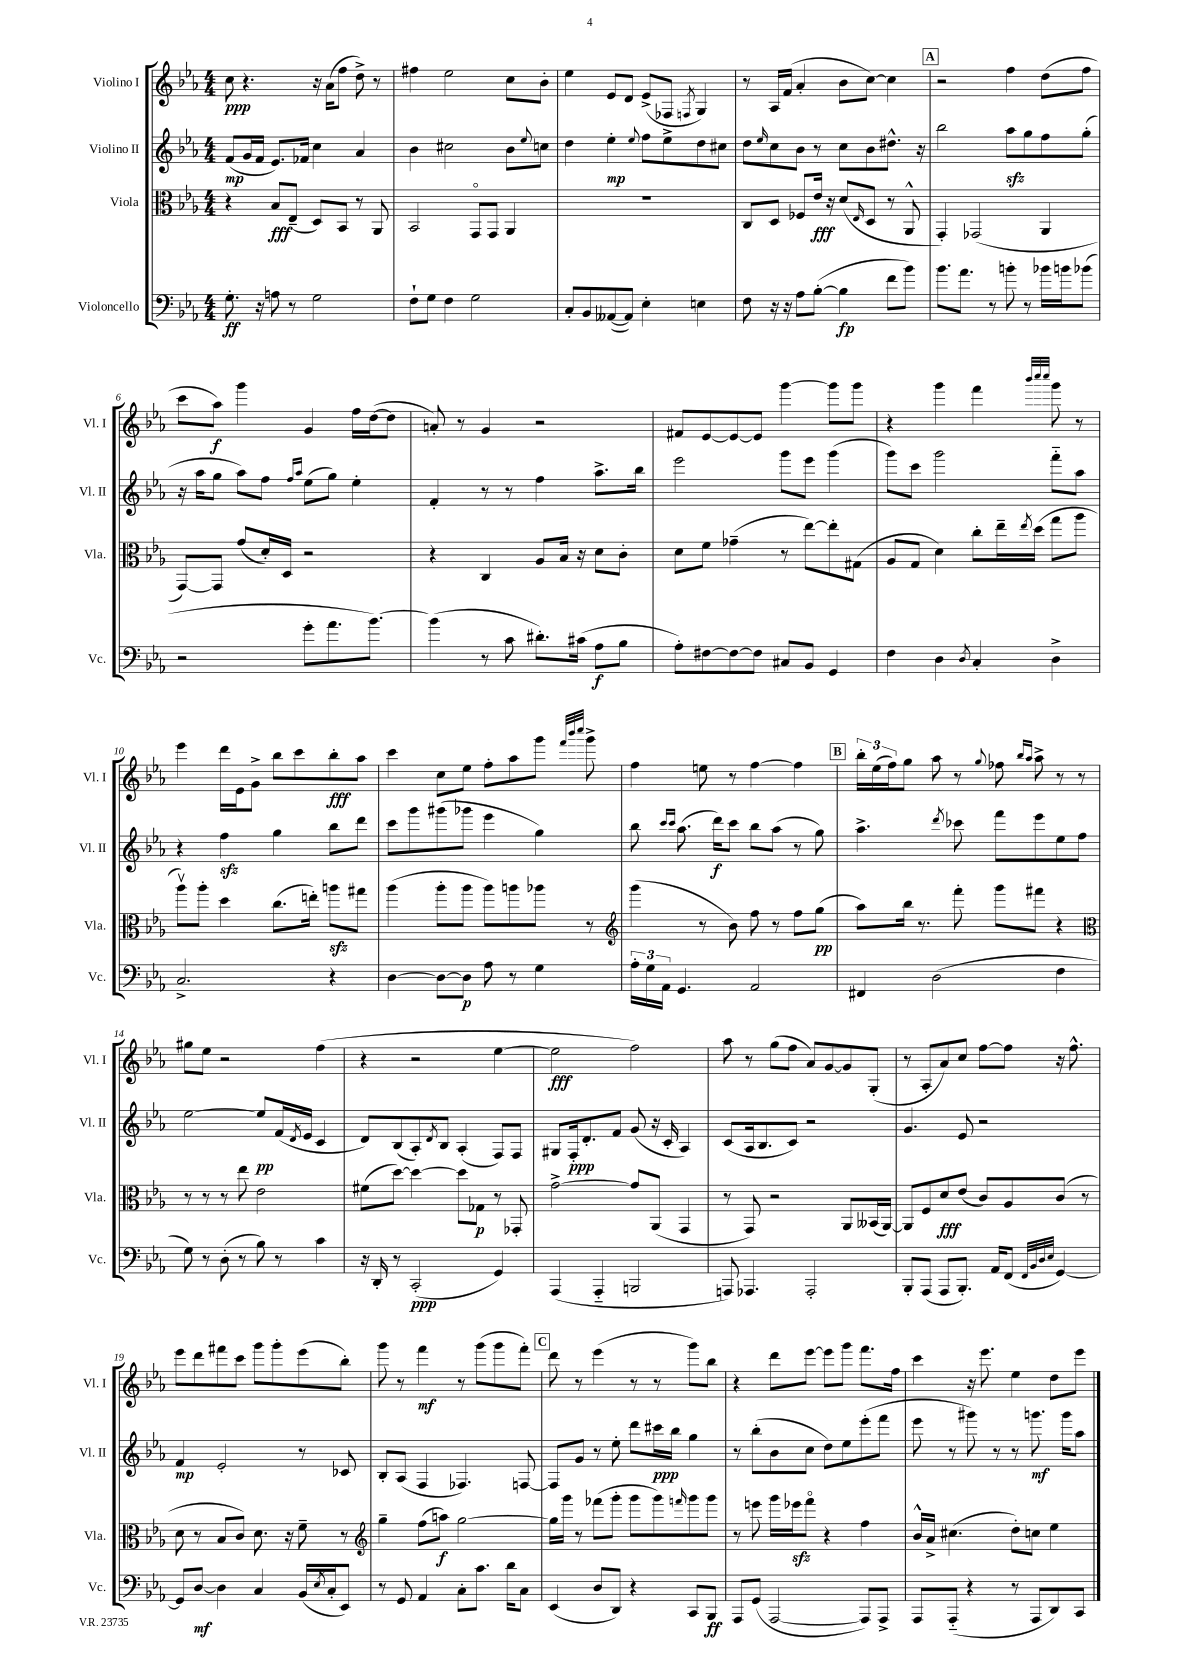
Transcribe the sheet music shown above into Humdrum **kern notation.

**kern	**kern	**kern	**kern
*staff4	*staff3	*staff2	*staff1
*clefF4	*clefC3	*clefG2	*clefG2
*k[b-e-a-]	*k[b-e-a-]	*k[b-e-a-]	*k[b-e-a-]
*M4/4	*M4/4	*M4/4	*M4/4
8.G'	4r	(8f	8cc
.	.	16g	4.r
16r	.	16f	.
8A	8B-	8.e-)	.
8r	(8E-~	.	.
.	.	16f-	.
2G	8D)	4cc	16r
.	.	.	(16a-
.	8BB-	.	8ff
.	8r	4a-	8dd^)
.	8AA-	.	8r
=	=	=	=
8F`	2BB-	4b-	4ff#
8G	.	.	.
4F	.	2cc#	2ee-
2G	8GGo	.	.
.	8GG	.	.
.	4AA-	8b-	8cc
.	.	8qqee-	.
.	.	8cc	8b-'
=	=	=	=
8C'	1r	4dd	4ee-
8BB-	.	.	.
([8AA--	.	4ee-'	8e-
8AA--])	.	.	8d
.	.	8qqee-	.
4E-'	.	8ff	(8e-^
.	.	8ee-^	8F-
.	.	.	8qF
4E	.	8dd	4G)
.	.	8cc#	.
=	=	=	=
8F	8C	8dd	8r
.	.	16qqee-	.
16r	8D	8cc	16A-
16r	.	.	(16f
8A-	8F-	8b-	4a-'
([8B-'	16e-	8r	.
.	16r	.	.
4B-]	(8d	8cc	8b-
.	16qqE-	.	.
.	8D	8b-	[8cc)
8f	8r	8.dd#^^	4cc]
8b-)	8AA-^^	.	.
.	.	16r	.
=	=	=	=
8.b-	4GG')	2bb-	2r
8.a-	.	.	.
.	(2GG-	.	.
8r	.	.	.
8b'	.	8aa-	4ff
8r	.	8gg	.
16b-	4AA-	8ff	(8dd
16b	.	.	.
(8b-	.	(8gg'	8ff
=	=	=	=
2r	[8GG)	16r	8ccc
.	.	16aa-	.
.	8GG]	8gg	8aa-)
.	(8g	8aa-)	4ggg
.	16d')	8ff	.
.	16D	.	.
.	.	16qqff	.
.	.	16qqaa-	.
8g'	2r	(8ee-	4g
8.a-	.	8gg)	.
.	.	4ee-'	16ff
[8.b-)	.	.	([16dd
.	.	.	8dd]
=	=	=	=
(4b-]	4r	4f'	8a')
.	.	.	8r
8r	4C	8r	4g
8c	.	8r	.
8.d#')	8A-	4ff	2r
.	16B-	.	.
(16c#	16r	.	.
8A-	8d	8.aa-^	.
8B-	8c'	.	.
.	.	16bb-	.
=	=	=	=
8A-')	8d	2eee-	8f#
[8F#	8f	.	[8e-
8F#_	(4g-~	.	8e-_
8F#]	.	.	8e-]
8C#	8r	8ggg	[4ggg
8BB-	[8ee-)	8eee-	.
4GG	8ee-']	(4ggg	8ggg]
.	(8G#	.	8ggg
=	=	=	=
4F	8A-	8ggg)	4r
.	8G	8ccc	.
4D	4d)	2ggg	4ggg
8qD	.	.	.
4C'	8cc'	.	4fff
.	16ee-~	.	.
.	8qee-	.	.
.	(16dd	.	.
.	.	.	32qqbbb-
.	.	.	32qqcccc
.	.	.	32qqcccc
4D^	8gg	8fff'~	8ggg
.	8aa-	8aa-	8r
=	=	=	=
2.C^	8aa-v)	4r	4eee-
.	8aa-'	.	.
.	4dd	4ff	16ddd
.	.	.	16e-
.	.	.	8g^
.	(8.cc	4gg	8bb-
.	.	.	8ccc
.	16ee')	.	.
4r	8aa	8bb-	8bb-'
.	8gg#	8ddd	8aa-
=	=	=	=
[4D	(4aa-	8ccc	4ccc
.	.	8ggg	.
8D_	8aa-'	(8ggg#	8cc
8D]	8aa-	8ggg-	8ee-
8A-	8aa-)	4eee-	8ff'
8r	8aa	.	8aa-
4G	8aa-	4gg)	8ggg
.	.	.	32qqfff
.	.	.	32qqbbb-
.	.	.	32qqcccc
.	8r	.	8ggg^
=	=	=	=
*	*clefG2	*	*
24A-'	(4ggg	8bb-	4ff
24G	.	.	.
24AA-	.	.	.
.	.	16qqccc	.
.	.	16qqccc	.
4.GG	.	(8.aa-	.
.	8r	.	8ee
.	.	16ddd)	.
.	8b-)	8ccc	8r
2AA-	8ff	8bb-	[4ff
.	8r	(8aa-	.
.	8ff	8r	4ff]
.	(8gg	8gg)	.
=	=	=	=
4FF#	8aa-)	4.aa-^	24bb-'
.	.	.	(24ee-
.	.	.	24ff)
.	16bb-	.	8gg
.	8.r	.	.
(2D	.	.	8aa-
.	.	8qddd	.
.	8fff'	8ccc-	8r
.	.	.	8qqgg
.	8ggg	8fff	8ff-
.	.	.	16qqbb-
.	.	.	16qqaa-
.	8fff#	8eee-	8aa-^
4F	4r	8ee-	8r
.	.	8ff	8r
=	=	=	=
*	*clefC3	*	*
8G)	8r	[2ee-	8gg#
8r	8r	.	8ee-
(8D'	8r	.	2r
8r	8ee-	.	.
8B-)	2e-	8ee-]	.
8r	.	(16f	.
.	.	8qd	.
.	.	16e-	.
4c	.	4c	(4ff
=	=	=	=
16r	(8f#	8d)	4r
16DD'	.	.	.
8r	[8dd)	(8B-	.
(2CC'	4dd_	8A-')	2r
.	.	8qd	.
.	.	8B-	.
.	8dd]	(4A-'	.
.	8G-	.	.
4GG)	8r	8F)	[4ee-
.	8GG-'	8F	.
=	=	=	=
(4AAA-	[2g^	8G#	2ee-]
.	.	16F'	.
.	.	8.d'	.
4AAA-'~	.	.	.
.	.	8f	.
2BBB	8g]	(8g	2ff)
.	(8AA-	16r	.
.	.	16c'	.
.	4GG	4A-)	.
=	=	=	=
8AAA)	8r	(8c	8aa-
4.AAA-	8GG)	16A-	8r
.	.	8.B-	.
.	2r	.	(8gg
.	.	8c)	8ff
2AAA-'	.	2r	8a-)
.	.	.	[8g
.	8AA-	.	8g]
.	(16BB--	.	(8G'
.	[16AA-)	.	.
=	=	=	=
8BBB-'	8AA-]	4.g	8r
(8AAA-	8F	.	8A-'
8AAA-	8d	.	8a-)
8.BBB-')	(8e-	8e-	8cc
.	8c)	2r	[8ff
16AA-	.	.	.
(8FF	8A-	.	8ff]
32qqFF	.	.	.
32qqBB-	.	.	.
32qqD	.	.	.
32qqE-	.	.	.
[4GG)	(8c	.	16r
.	.	.	8.ff^^
.	8r	.	.
=	=	=	=
8GG]	8d	4f	8eee-
[8D	8r	.	8ddd
4D]	8B-	2e-'	8fff#
.	8c)	.	8ccc
4C	8.d	.	8ggg
.	.	.	8ggg'
.	16r	.	.
(16BB-	8f~	8r	(8eee-
8qE-	.	.	.
16C'	.	.	.
8EE-)	8r	8c-	8bb-')
=	=	=	=
*	*clefG2	*	*
8r	4gg~	8B-'	8ggg
8GG	.	(8A-	8r
4AA-	(8ff	4F	4fff
.	8aa)	.	.
8C'	[2gg	4.F-)	8r
8.c	.	.	(8ggg
.	.	.	8ggg
16d	.	.	.
8C	.	[8F	8fff')
=	=	=	=
(4EE-	16gg]	8F]	8ddd
.	16ggg	.	.
.	8r	8g	8r
8D	(8fff-	8r	(4eee-
8DD)	8ggg'	8ee-'	.
4r	8ggg	8ddd	8r
.	8ggg)	16ccc#	8r
.	.	16bb-	.
.	16qqfff	.	.
8CC	8ggg	4gg	8ggg)
8BBB-	8ggg	.	8bb-
=	=	=	=
8AAA-	8r	8r	4r
(8GG	8eee	(8bb-'	.
[2AAA-	16ggg	8b-	8ddd
.	16eee-	.	.
.	8fffo	8cc	[8eee-
.	4r	8dd)	8eee-]
.	.	8ee-	8ggg
8AAA-])	4ff	(8eee-'	8.fff
8AAA-^	.	8fff	.
.	.	.	16ff
=	=	=	=
8AAA-	16b-^^	8eee-	4ccc
.	16a-^	.	.
(8AAA-'~	(4.cc#	8r	.
4r	.	8ggg#)	16r
.	.	.	8.eee-
.	.	8r	.
8r	8dd')	8r	4ee-
8AAA-	8cc	8.ggg	.
8DD)	4ee-	.	8dd
.	.	16ggg	.
8CC	.	8aa-	8eee-
==	==	==	==
*-	*-	*-	*-
